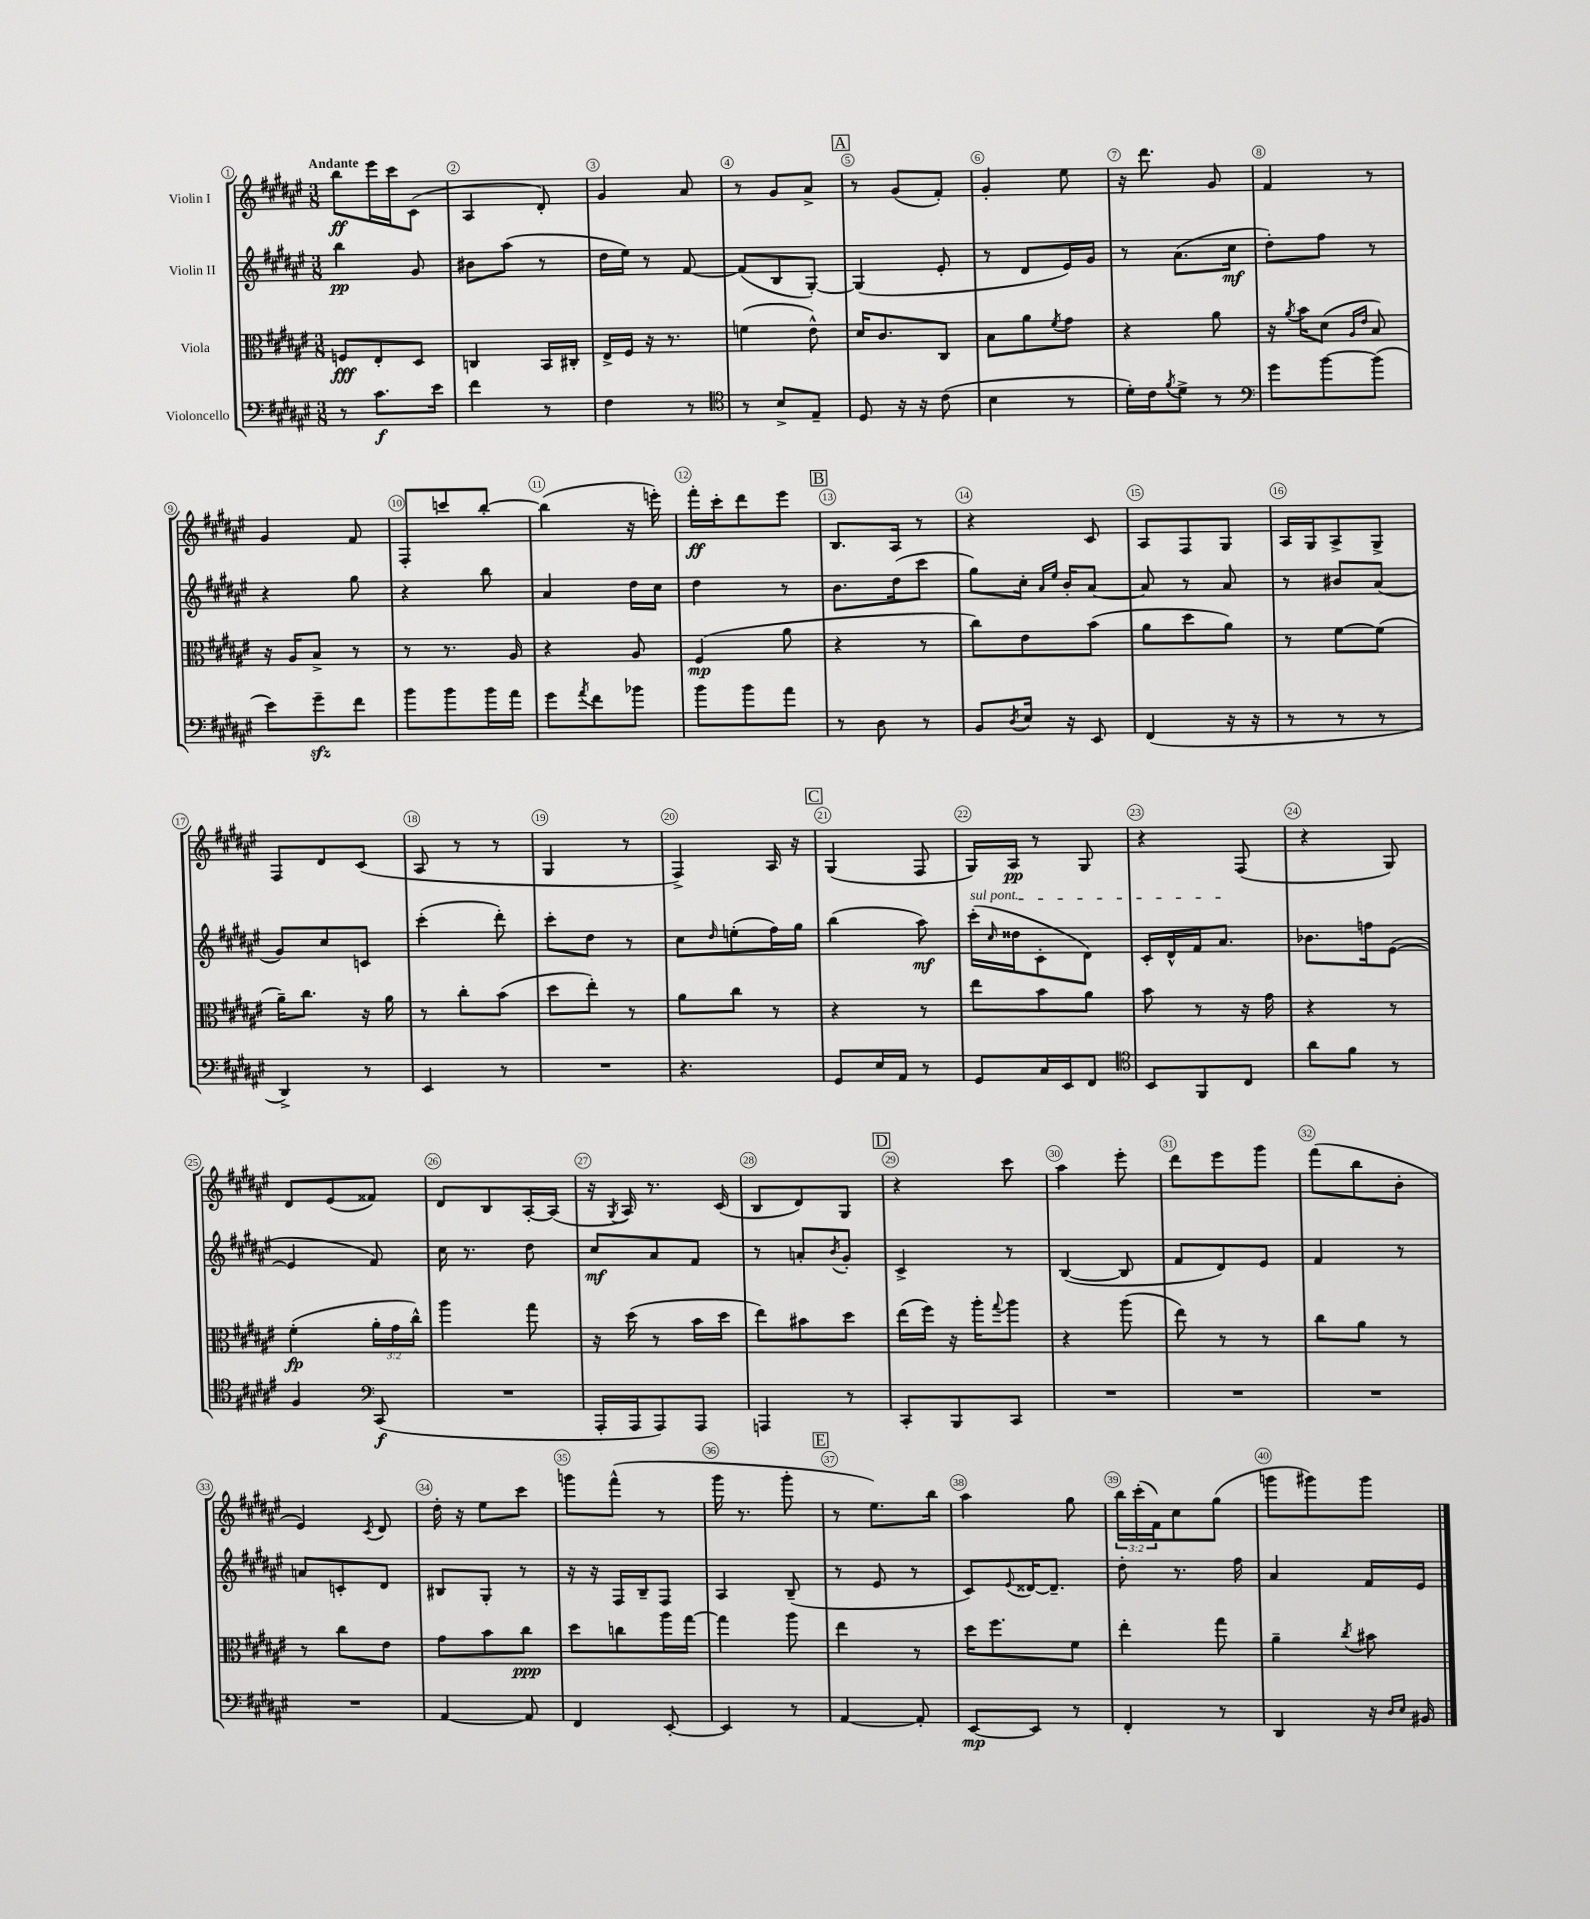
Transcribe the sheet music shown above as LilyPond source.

<<
\new StaffGroup <<
\new Staff = "s0" \with { instrumentName = "Violin I" } {
    \clef treble \key fis \major \numericTimeSignature \time 3/8 \override Staff.TupletNumber.text = #tuplet-number::calc-fraction-text \tempo "Andante"
    b''8\ff eis'''16 cis'''16 cis'8( |
    ais4 dis'8-.) |
    gis'4 ais'8 |
    r8 gis'8 ais'8-> |
    \mark \markup { \box "A" } r8 gis'8( fis'8-.) |
    gis'4-. eis''8 |
    r16 dis'''8. gis'8 |
    fis'4 r8 |
    gis'4 fis'8 |
    fis8-. c'''8 b''8~-. |
    b''4( r16 e'''16-.) |
    fis'''16-.\ff cis'''16-. dis'''8 eis'''8 |
    \mark \markup { \box "B" } b8. ais16 r8 |
    r4 cis'8 |
    ais8 fis8 gis8 |
    ais16 gis16 ais8-> gis8-> |
    fis8 dis'8 cis'8( |
    ais8 r8 r8 |
    gis4 r8 |
    fis4->) ais16 r16 |
    \mark \markup { \box "C" } gis4( fis8 |
    gis16) ais16\pp r8 gis8 |
    r4 fis8( |
    r4 gis8) |
    dis'8 eis'8( fisis'8) |
    dis'8 b8 ais16~-. ais16( |
    r16 \acciaccatura { gis8 } ais16) r8. cis'16( |
    b8 dis'8) gis8 |
    \mark \markup { \box "D" } r4 cis'''8 |
    ais''4 eis'''8-. |
    dis'''8 eis'''8 gis'''8 |
    fis'''8( b''8 b'8-. |
    eis'4) \acciaccatura { cis'8 } dis'8 |
    dis''16-. r16 eis''8 cis'''8 |
    g'''8 fis'''8-^( r8 |
    gis'''16 r8. gis'''8-. |
    \mark \markup { \box "E" } r8 eis''8.) b''16 |
    ais''4 gis''8 |
    \tuplet 3/2 { b''16 cis'''16-.( fis'16) } cis''8 gis''8( |
    g'''8 gis'''8) gis'''8 \bar "|." |
}
\new Staff = "s1" \with { instrumentName = "Violin II" } {
    \clef treble \key fis \major \numericTimeSignature \time 3/8
    b''4\pp gis'8 |
    bis'8 ais''8( r8 |
    dis''16 eis''16) r8 fis'8~ |
    fis'8( b8 gis8~-.) |
    \mark \markup { \box "A" } gis4( eis'8-. |
    r8 dis'8 eis'16) gis'16 |
    r8 ais'8.( cis''16\mf |
    dis''8-.) fis''8 r8 |
    r4 gis''8 |
    r4 b''8 |
    ais'4 dis''16 cis''16 |
    dis''4 r8 |
    \mark \markup { \box "B" } b'8. dis''16( cis'''8 |
    gis''8) cis''16-. \grace { ais'16 eis''16 } b'16-. ais'8~ |
    ais'8 r8 ais'8 |
    r8 bis'8 ais'8( |
    gis'8) cis''8 c'8 |
    cis'''4-.( dis'''8-.) |
    cis'''8-. dis''8 r8 |
    cis''8 \grace { dis''16 } e''8-.( fis''16) gis''16 |
    \mark \markup { \box "C" } b''4( ais''8\mf) |
    \once \override TextSpanner.bound-details.left.text = \markup { \italic "sul pont." } cis'''16-.\startTextSpan( \grace { cis''16 } disis''16 cis'8-. dis'8) |
    cis'16-. dis'16-^ fis'16 ais'8.\stopTextSpan |
    bes'8. f''16 eis'8~( |
    eis'4 fis'8) |
    cis''16 r8. dis''8 |
    cis''8\mf ais'8 fis'8 |
    r8 a'8-. \acciaccatura { b'8 } gis'8-. |
    \mark \markup { \box "D" } cis'4-> r8 |
    b4~( b8 |
    fis'8 dis'8) eis'8 |
    fis'4 r8 |
    a'8 c'8-. dis'8 |
    bis8 gis8-. r8 |
    r16 r16 fis16 b16-- fis8 |
    ais4 b8--( |
    \mark \markup { \box "E" } r8 eis'8 r8 |
    cis'8) \appoggiatura { eis'8 } disis'16~ disis'8.-- |
    dis''8-. r8. fis''16 |
    ais'4 fis'16 eis'16 \bar "|." |
}
\new Staff = "s2" \with { instrumentName = "Viola" } {
    \clef alto \key fis \major \numericTimeSignature \time 3/8 \override Staff.TupletNumber.text = #tuplet-number::calc-fraction-text
    f8\fff eis8-. dis8 |
    c4 b,16 cis16-. |
    eis16-> fis16 r16 r8. |
    f'4( eis'8-^) |
    \mark \markup { \box "A" } dis'16 cis'8. cis8 |
    b8 ais'8 \acciaccatura { fis'8 } gis'8 |
    r4 ais'8 |
    r16 \acciaccatura { ais'8 } b'16 dis'8( \grace { ais16 eis'16 } b8) |
    r16 ais16 b8-> r8 |
    r8 r8. ais16 |
    r4 ais8 |
    fis4\mp( ais'8 |
    \mark \markup { \box "B" } r4 r8 |
    cis''8) eis'8 b'8( |
    ais'8 dis''8 ais'8) |
    r8 fis'8~ fis'8( |
    ais'16--) cis''8. r16 ais'16 |
    r8 cis''8-. b'8( |
    dis''8 eis''8-.) r8 |
    ais'8 cis''8 r8 |
    \mark \markup { \box "C" } r4 r8 |
    eis''8 b'8 ais'8 |
    b'8 r8 r16 gis'16 |
    r4 r8 |
    fis'4-.\fp( \tuplet 3/2 { ais'16-. gis'16 cis''16-^) } |
    ais''4 gis''8 |
    r16 dis''16( r8 b'16 dis''16 |
    eis''8) bis'8 dis''8 |
    \mark \markup { \box "D" } eis''16( fis''16) r16 ais''16-. \appoggiatura { gis''8 } ais''8 |
    r4 ais''8( |
    eis''8) r8 r8 |
    cis''8 ais'8 r8 |
    r8 cis''8 eis'8 |
    gis'8 b'8 cis''8\ppp |
    dis''8 c''8 ais''16 gis''16~ |
    gis''4 ais''8 |
    \mark \markup { \box "E" } eis''4 r8 |
    dis''16 fis''8. fis'8 |
    eis''4-. gis''8 |
    ais'4-- \acciaccatura { cis''8 } bis'8 \bar "|." |
}
\new Staff = "s3" \with { instrumentName = "Violoncello" } {
    \clef bass \key fis \major \numericTimeSignature \time 3/8
    r8 cis'8.\f eis'16 |
    fis'4 r8 |
    fis4 r8 |
    \clef tenor r8 b8-> eis8-- |
    \mark \markup { \box "A" } dis8 r16 r16 cis'8( |
    b4 r8 |
    dis'16-.) cis'16 \acciaccatura { fis'8 } dis'8-> r8 |
    \clef bass gis'8 b'8~ b'8( |
    eis'8) gis'8--\sfz fis'8 |
    b'8 b'8 b'16 ais'16 |
    gis'8 \acciaccatura { ais'8 } fis'8 bes'8 |
    b'8 b'8 ais'8 |
    \mark \markup { \box "B" } r8 dis8 r8 |
    b,8 \acciaccatura { dis8 } eis16 r16 eis,8 |
    fis,4( r16 r16 |
    r8 r8 r8 |
    dis,4->) r8 |
    eis,4 r8 |
    R4. |
    r4. |
    \mark \markup { \box "C" } gis,8 eis16 ais,16 r8 |
    gis,8 cis16 eis,16 fis,8 |
    \clef tenor b,8 fis,8 cis8 |
    ais'8 fis'8 r8 |
    fis4 \clef bass cis,8\f( |
    R4. |
    ais,,16-. ais,,16 ais,,8) ais,,8 |
    a,,4 r8 |
    \mark \markup { \box "D" } cis,8-. b,,8 cis,8 |
    R4. |
    R4. |
    R4. |
    R4. |
    ais,4~ ais,8 |
    fis,4 eis,8~-. |
    eis,4 r8 |
    \mark \markup { \box "E" } ais,4~ ais,8-. |
    eis,8~\mp eis,8 r8 |
    fis,4-. r8 |
    dis,4 r16 \grace { dis16 eis16 } bis,16 \bar "|." |
}
>>
>>
\layout { \context { \Score \override BarNumber.break-visibility = ##(#f #t #t) barNumberVisibility = #all-bar-numbers-visible \override BarNumber.stencil = #(make-stencil-circler 0.1 0.3 ly:text-interface::print) } }
